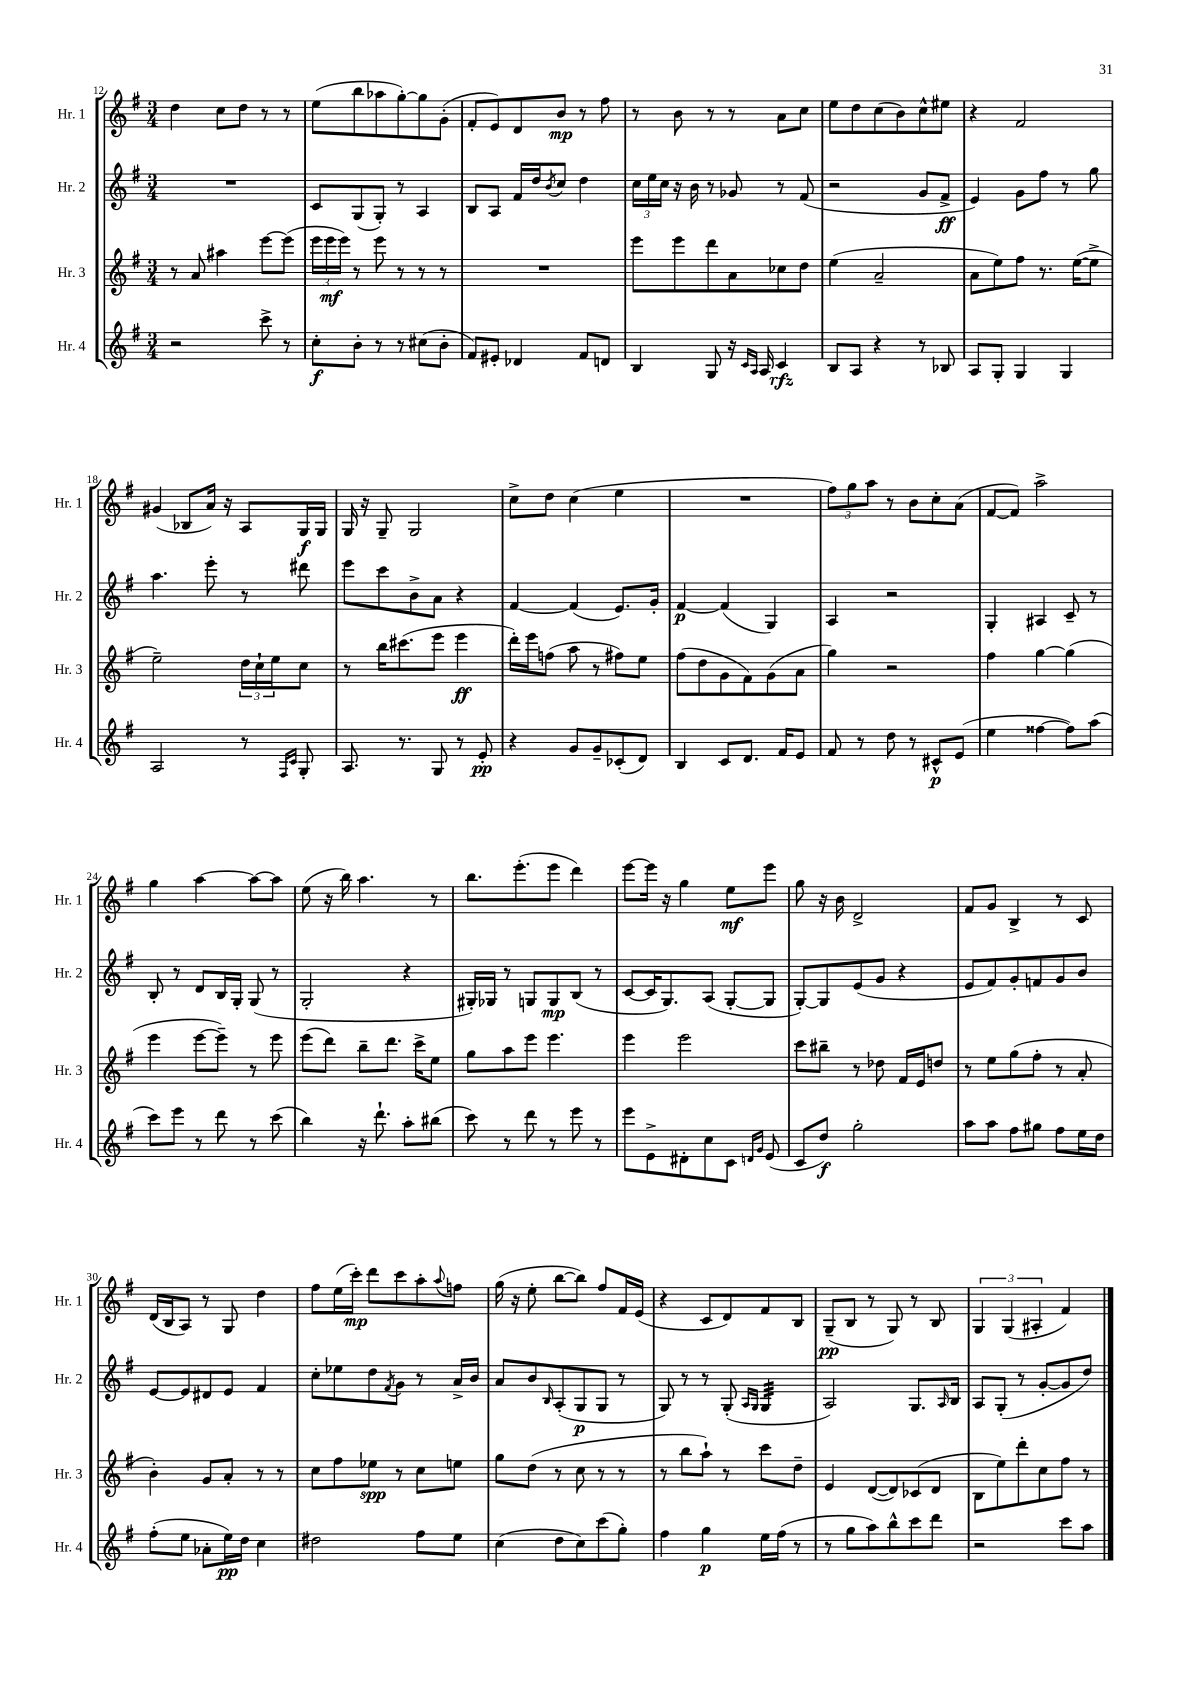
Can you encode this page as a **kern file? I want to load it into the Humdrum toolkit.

**kern	**kern	**kern	**kern
*staff4	*staff3	*staff2	*staff1
*clefG2	*clefG2	*clefG2	*clefG2
*k[f#]	*k[f#]	*k[f#]	*k[f#]
*M3/4	*M3/4	*M3/4	*M3/4
2r	8r	2.r	4dd\
.	8a/	.	.
.	4aa#\	.	8cc\L
.	.	.	8dd\J
8ccc^\	[8eee\L	.	8r
8r	(8eee\]J	.	8r
=	=	=	=
8cc'\L	24eee\LL	8c/L	(8ee\L
.	24eee\	.	.
.	24eee\JJ)	.	.
8b'\J	8r	(8G/	8bb\
8r	8eee\	8G'/J)	8aa-\
8r	8r	8r	[8gg'\)
(8cc#\L	8r	4A/	8gg\]
8b'\J	8r	.	(8g'\J
=	=	=	=
8f#/L)	2.r	8B/L	8f#'/L
8e#'/J	.	8A/J	8e/)
4d-/	.	16f#/LL	8d/
.	.	16dd/J	.
.	.	8qb/	.
.	.	8cc/J	8b/J
8f#/L	.	4dd\	8r
8d/J	.	.	8ff#\
=	=	=	=
4B/	8eee\L	24cc\LL	8r
.	.	24ee\	.
.	.	24cc\JJ	.
.	8eee\	16r	8b\
.	.	16b\	.
8G/	8ddd\	8r	8r
16r	8a\	8g-/	8r
16qqc/LL	.	.	.
16qqA/JJ	.	.	.
16A/	.	.	.
4c/	8cc-\	8r	8a\L
.	8dd\J	(8f#/	8cc\J
=	=	=	=
8B/L	(4ee\	2r	8ee\L
8A/J	.	.	8dd\
4r	2a~/	.	(8cc\
.	.	.	8b\)
8r	.	8g/L	8cc^^\
8B-/	.	8f#^/J	8ee#\J
=	=	=	=
8A/L	8a\L	4e/)	4r
8G'/J	8ee\)	.	.
4G/	8ff#\J	8g\L	2f#/
.	8.r	8ff#\J	.
4G/	.	8r	.
.	([16ee\LK	.	.
.	8ee^\]J	8gg\	.
=	=	=	=
2A/	2ee~\)	4.aa\	(4g#/
.	.	.	8B-/L
.	.	8eee'\	16a/Jk)
.	.	.	16r
8r	24dd\LL	8r	8A/L
.	24cc`\	.	.
.	24ee\J	.	.
16qqF#/LL	.	.	.
16qqc/JJ	.	.	.
8G'/	8cc\J	8ddd#\	16G/L
.	.	.	16G/JJ
=	=	=	=
8.A/	8r	8eee\L	16G/
.	.	.	16r
.	16bb\LK	8ccc\	8G~/
8.r	(8.ccc#\	.	.
.	.	8b^\	2G/
8G/	8eee\J	8a\J	.
8r	4eee\	4r	.
8e'/	.	.	.
=	=	=	=
4r	16ddd'\LL)	[4f#/	8cc^\L
.	16eee\J	.	.
.	(8ff\J	.	8dd\J
8g/L	8aa\	(4f#/]	(4cc\
8g~/	8r	.	.
(8c-'/	8ff#\L)	8.e/L)	4ee\
8d/J)	8ee\J	.	.
.	.	16g'/Jk	.
=	=	=	=
4B/	(8ff#\L	[4f#/	2.r
.	8dd\	.	.
8c/L	8g\	(4f#/]	.
8.d/J	8f#\)	.	.
.	(8g\	4G/)	.
16f#/LK	.	.	.
8e/J	8a\J	.	.
=	=	=	=
8f#/	4gg\)	4A/	12ff#\L)
.	.	.	12gg\
8r	.	.	.
.	.	.	12aa\J
8dd\	2r	2r	8r
8r	.	.	8b\L
8c#^^/L	.	.	8cc'\
(8e/J	.	.	(8a\J
=	=	=	=
4ee\	4ff#\	4G'/	[8f#/L
.	.	.	8f#/]J)
[4ff##\	[4gg\	4A#/	2aa^\
8ff##\]L)	(4gg\]	8c~/	.
(8aa\J	.	8r	.
=	=	=	=
8ccc\L)	4eee\	8B'/	4gg\
8eee\J	.	8r	.
8r	[8eee\L	8d/L	[4aa\
8ddd\	8eee~\]J)	16B/L	.
.	.	16G'/JJ	.
8r	8r	(8G/	8aa\_L
(8ccc\	8eee\	8r	8aa\]J
=	=	=	=
4bb\)	(8eee\L	2G'/	(8ee\
.	8ddd\J)	.	16r
.	.	.	16bb\)
16r	8bb~\L	.	4.aa\
8.ddd`\	.	.	.
.	8.ddd\J	.	.
8aa'\L	.	4r	.
.	16ccc^\LK	.	.
(8bb#\J	8ee\J	.	8r
=	=	=	=
8ccc\)	8gg\L	16G#'/LL)	8.bb\L
.	.	16G-/JJ	.
8r	8aa\	8r	.
.	.	.	(8.eee'\
8ddd\	8eee\J	8G/L	.
8r	4.eee\	8G/	8eee\J
8eee\	.	(8B/J	4ddd\)
8r	.	8r	.
=	=	=	=
8eee\L	4eee\	[8c/L	[8eee\L
8e^\	.	16c/]K	16eee\]Jk
.	.	8.G/)	16r
8d#'\	2eee\	.	4gg\
8cc\	.	(8A/J	.
8c\J	.	[8G'/L	8ee\L
16qqd/LL	.	.	.
16qqg/JJ	.	.	.
(8e/	.	8G/]J	8eee\J
=	=	=	=
8c/L	8ccc\L	[8G'/L)	8gg\
8dd/J)	8bb#~\J	8G/]	16r
.	.	.	16b\
2gg'\	8r	(8e/	2d^/
.	8dd-\	8g/J	.
.	16f#/LL	4r	.
.	16e/J	.	.
.	8dd/J	.	.
=	=	=	=
8aa\L	8r	8e/L	8f#/L
8aa\J	8ee\L	8f#/)	8g/J
8ff#\L	(8gg\	8g'/	4B^/
8gg#\J	8ff#'\J	8f/	.
8ff#\L	8r	8g/	8r
16ee\L	8a'/	8b/J	8c/
16dd\JJ	.	.	.
=	=	=	=
(8ff#'\L	4b'\)	[8e/L	(16d/LL
.	.	.	16B/J
8ee\J	.	8e/]	8A/J)
8a-'\L	8g/L	8d#/	8r
16ee\L)	8a'/J	8e/J	8G/
16dd\JJ	.	.	.
4cc\	8r	4f#/	4dd\
.	8r	.	.
=	=	=	=
2dd#\	8cc\L	8cc'\L	8ff#\L
.	8ff#\	8ee-\	(16ee\L
.	.	.	16ccc'\JJ)
.	8ee-\J	8dd\	8ddd\L
.	.	8qf#/	.
.	8r	8g\J	8ccc\
8ff#\L	8cc\L	8r	8aa'\
.	.	.	8qqaa/
8ee\J	8ee\J	16a^/LL	8ff\J
.	.	16b/JJ	.
=	=	=	=
(4cc\	8gg\L	8a/L	(16gg\
.	.	.	16r
.	(8dd\J	8b/	8ee'\
.	.	16qqB/	.
8dd\L	8r	(8A'/	[8bb\L
8cc\)	8cc\	8G/	8bb\]J)
(8ccc\	8r	8G/J	8ff#/L
8gg'\J)	8r	8r	16f#/L
.	.	.	(16e/JJ
=	=	=	=
4ff#\	8r	8G/)	4r
.	8bb\L	8r	.
4gg\	8aa`\J)	8r	8c/L
.	8r	(8G'/	8d/)
.	.	16qqA/LL	.
.	.	16qqG/JJ	.
16ee\LL	8ccc\L	4G/	8f#/
(16ff#\JJ	.	.	.
8r	8dd~\J	.	8B/J
=	=	=	=
8r	4e/	2A/)	(8G~/L
8gg\L	.	.	8B/J
8aa\)	([8d/L	.	8r
8bb^^\	8d/])	.	8G/)
8ccc\	(8c-/	8.G/L	8r
8ddd\J	8d/J	.	8B/
.	.	16qqA/	.
.	.	16B/Jk	.
=	=	=	=
2r	8B\L	8A/L	6G/
.	8ee\)	(8G'/J	.
.	.	.	(6G/
.	8ddd'\	8r	.
.	.	.	6A#'/
.	8cc\	[8g'/L	.
8ccc\L	8ff#\J	8g/]	4f#/)
8aa\J	8r	8dd/J)	.
==	==	==	==
*-	*-	*-	*-
